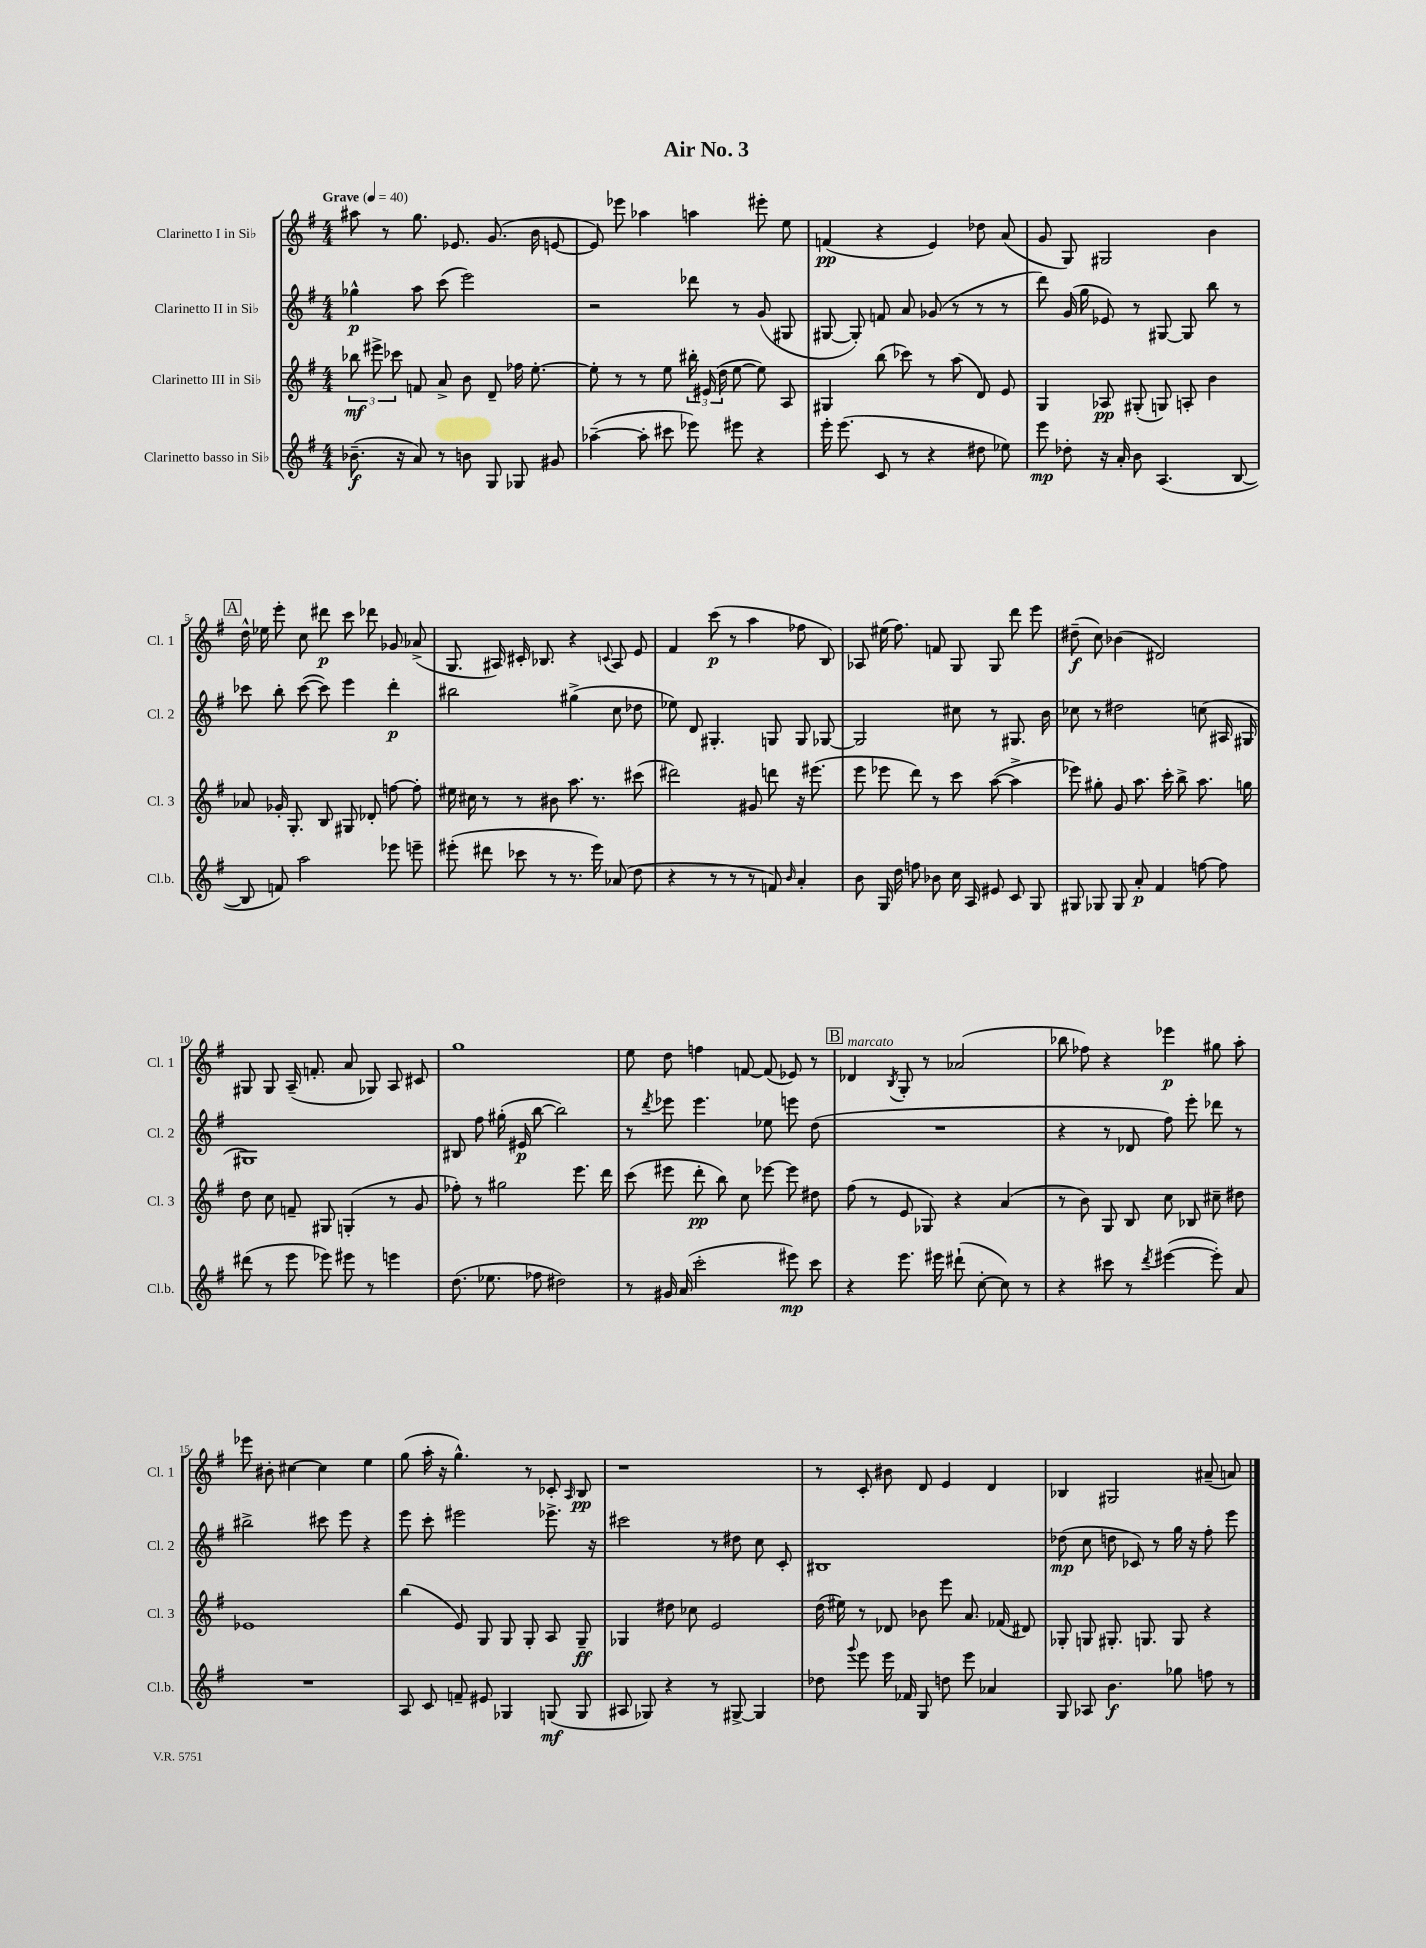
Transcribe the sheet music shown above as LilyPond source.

\header { title = "Air No. 3" }
<<
\new StaffGroup <<
\new Staff = "s0" \with { instrumentName = "Clarinetto I in Sib" shortInstrumentName = "Cl. 1" } {
    \clef treble \key g \major \numericTimeSignature \time 4/4 \tempo "Grave" 4 = 40
    \autoBeamOff ais''8 r8 g''8. ees'8. g'8.( b'16 e'8~ |
    e'8) ees'''8 aes''4 a''4 eis'''8-. e''8 |
    f'4\pp( r4 e'4) des''8 a'8( |
    g'8 g8) gis2 b'4 |
    \mark \markup { \box "A" } d''16-^ ees''16 e'''8-. c''8 dis'''8\p c'''8 des'''8 ges'8 aes'8->( |
    g8. ais16) cis'16-. bes8. r4 \appoggiatura { c'8 } ais8 e'8 |
    fis'4 c'''8\p( r8 a''4 fes''8 b8) |
    aes8 eis''16( fis''8.) f'8 g8 g8 d'''8 e'''8 |
    dis''8--\f( c''8) bes'4( dis'2) |
    gis8 gis8 a16--( f'8.-. a'8 ges8) a8 cis'8 |
    g''1 |
    e''8 d''8 f''4 f'8~ f'8( ees'8) r8 |
    \mark \markup { \box "B" } des'4^\markup { \italic "marcato" } \acciaccatura { b8 } g8-. r8 aes'2( |
    bes''8 fes''8) r4 ees'''4\p gis''8 a''8-. |
    ees'''8 bis'8-. cis''4~ cis''4 e''4 |
    g''8( a''16-. r16 g''4.-^) r8 ces'8-. \grace { a16 } b8\pp |
    r1 |
    r8 c'8-. bis'8 d'8 e'4 d'4 |
    bes4 gis2 ais'8--( a'8) \bar "|." |
}
\new Staff = "s1" \with { instrumentName = "Clarinetto II in Sib" shortInstrumentName = "Cl. 2" } {
    \clef treble \key g \major \numericTimeSignature \time 4/4
    \autoBeamOff ges''4-^\p a''8 c'''8( e'''2) |
    r2 des'''8 r8 g'8( gis8 |
    gis8~ gis8-.) f'8 a'8 ges'8( r8 r8 r8 |
    d'''8) g'16( g''16 ees'8) r8 gis8~ gis8 b''8 r8 |
    \mark \markup { \box "A" } ces'''8 b''8-. ces'''8~( ces'''8) e'''4 d'''4-.\p |
    bis''2 gis''4->( c''8 des''8 |
    ees''8) d'8 gis4.-. g8 g8 ges8~ |
    ges2 cis''8 r8 gis8. b'16 |
    ces''8 r8 dis''2 c''8( ais16 gis16 |
    gis1) |
    bis8 fis''8 gis''16-.( eis'16\p b''8~ b''2) |
    r8 \acciaccatura { d'''8 } ees'''8 ees'''4. ees''8 e'''8 d''8( |
    \mark \markup { \box "B" } R1 |
    r4 r8 des'8 fis''8) e'''8-. des'''8 r8 |
    bis''2-> cis'''8 e'''8 r4 |
    e'''8 c'''8-. eis'''2 ees'''8.-> r16 |
    cis'''2 r8 dis''8 c''8 c'8-. |
    bis1 |
    des''8\mp( c''8 d''8 ces'8) r8 g''16 r16 fis''8-. e'''8 \bar "|." |
}
\new Staff = "s2" \with { instrumentName = "Clarinetto III in Sib" shortInstrumentName = "Cl. 3" } {
    \clef treble \key g \major \numericTimeSignature \time 4/4
    \autoBeamOff \tuplet 3/2 { bes''8\mf eis'''8-> ces'''8 } f'8 a'8-> b'8 d'8-- fes''16 e''8.~-. |
    e''8-. r8 r8 e''8 \tuplet 3/2 { bis''16-. eis'16( d''16 } e''8~ e''8) a8 |
    gis4 b''8( ces'''8) r8 a''8( d'8) e'8 |
    g4 aes8\pp gis8-.( g8) a8-. b'4 |
    \mark \markup { \box "A" } aes'8 ges'16-. g8.-. b8 gis8 des'8-. f''8~ f''8-. |
    eis''16 cis''16 r8 r8 bis'8 a''8. r8. cis'''8( |
    dis'''2) gis'8 d'''8 r16 eis'''8.( |
    e'''8 ees'''8 d'''8) r8 c'''8 a''8~( a''4-> |
    ees'''8) gis''8-. g'8 a''8. c'''16-. b''8-> a''8. g''16 |
    d''8 c''8 f'8-- gis8 g4-.( r8 g'8 |
    fes''8-.) r8 gis''2 e'''8. d'''16 |
    c'''8( eis'''8 d'''8-.\pp b''8) c''8 ees'''8~ ees'''8 dis''8 |
    \mark \markup { \box "B" } fis''8( r8 e'8 ges8) r4 a'4( |
    r8 b'8) g8 b8 c''8 bes8 cis''8-- dis''8 |
    ees'1 |
    b''4( e'8) g8 g8 g8-. a8 g8--\ff |
    ges4 dis''8 ces''8 e'2 |
    d''16( eis''16) r8 des'8 bes'8 e'''8 a'8. fes'16( dis'8) |
    ges8-. g8 gis8.-. g8. g8 r4 \bar "|." |
}
\new Staff = "s3" \with { instrumentName = "Clarinetto basso in Sib" shortInstrumentName = "Cl.b." } {
    \clef treble \key g \major \numericTimeSignature \time 4/4
    \autoBeamOff bes'8.--\f( r16 a'8) r8 b'8 g8 ges8 gis'8 |
    aes''4~--( aes''8-. cis'''8 ees'''8) eis'''8 r4 |
    e'''16-. e'''8.( c'8 r8 r4 dis''8 ees''8) |
    e'''8\mp des''8-. r16 a'16-. b'8 a4.( b8~ |
    \mark \markup { \box "A" } b8 f'8) a''2 ees'''8 e'''8-- |
    eis'''8-.( dis'''8 ces'''8 r8 r8. eis'''16) aes'8( d''8 |
    r4 r8 r8 r8 f'8) \grace { b'16 } a'4-. |
    b'8 g16 d''16 f''8 bes'8 c''16 a16 eis'8 c'8 g8 |
    gis8 ges8 ges8 a'8-.\p fis'4 f''8~ f''8 |
    dis'''8( r8 e'''8 ees'''8) eis'''8 r8 e'''4 |
    d''8.( ees''8. fes''8 dis''2) |
    r8 gis'16 a'16( c'''2-. eis'''8\mp) c'''8 |
    \mark \markup { \box "B" } r4 e'''8. eis'''16 dis'''8-!( c''8~-. c''8) r8 |
    r4 cis'''8 r8 \acciaccatura { d'''8 } eis'''4~( eis'''8-.) a'8 |
    R1 |
    a8 c'8 f'8-- eis'8 ges4 g8\mf( g8 |
    ais8 ges8) r4 r8 gis8~-> gis4 |
    des''8 \appoggiatura { g'''8 } e'''8 e'''16 fes'16 g8 d''8 e'''8 aes'4 |
    g8 aes8 b'4.\f ges''8 f''8 r8 \bar "|." |
}
>>
>>
